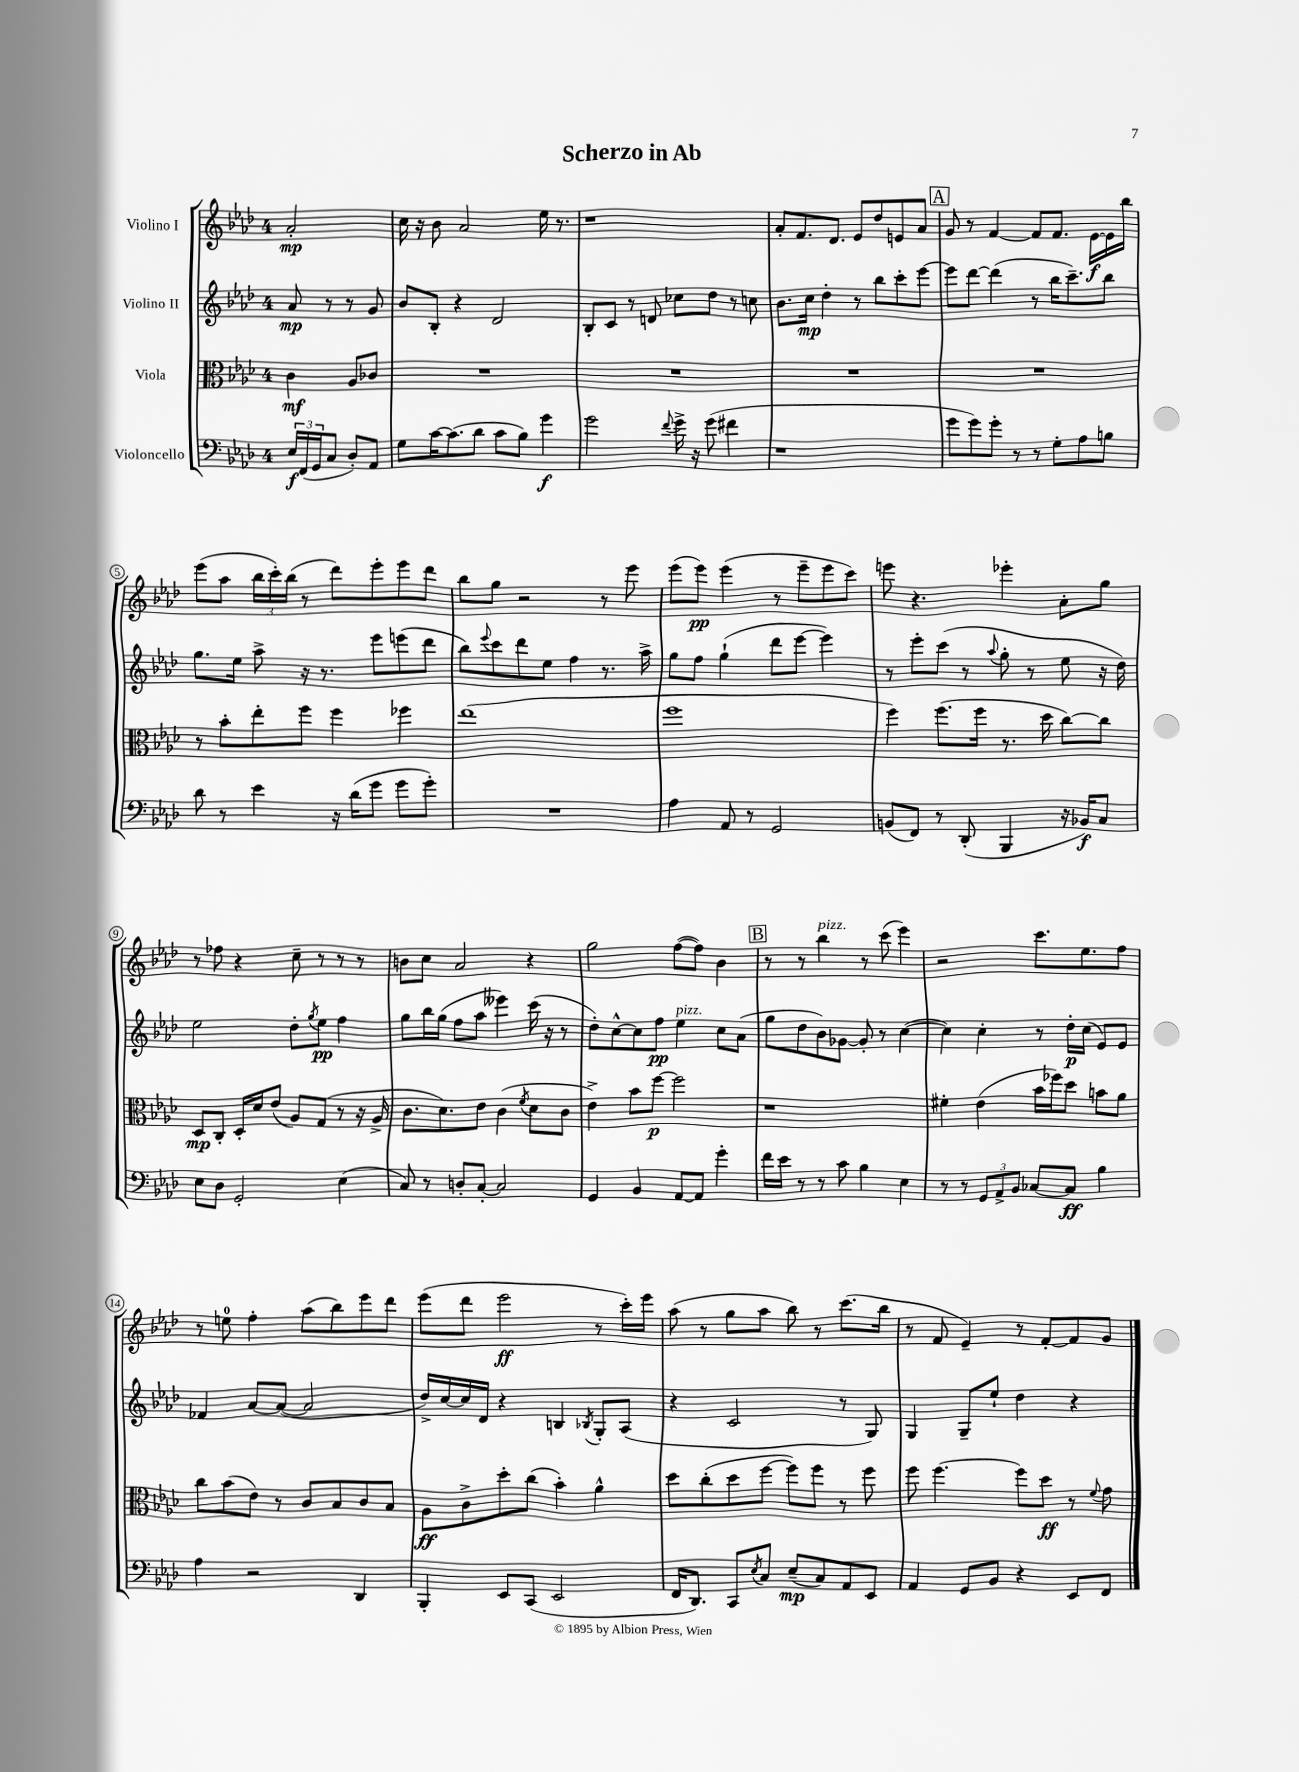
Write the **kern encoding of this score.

**kern	**dynam	**kern	**dynam	**kern	**dynam	**kern	**dynam
*part4	*part4	*part3	*part3	*part2	*part2	*part1	*part1
*staff4	*staff4	*staff3	*staff3	*staff2	*staff2	*staff1	*staff1
*I"Violoncello	*	*I"Viola	*	*I"Violino II	*	*I"Violino I	*
*clefF4	*	*clefC3	*	*clefG2	*	*clefG2	*
*k[b-e-a-d-]	*	*k[b-e-a-d-]	*	*k[b-e-a-d-]	*	*k[b-e-a-d-]	*
*M4/4	*	*M4/4	*	*M4/4	*	*M4/4	*
=	=	=	=	=	=	=	=
24E-/LL	f	4c\	mf	8a-/	mp	2a-'/	mp
(24FF/	.	.	.	.	.	.	.
24GG/J	.	.	.	.	.	.	.
8C/J	.	.	.	8r	.	.	.
8D-'/L)	.	8A-/L	.	8r	.	.	.
8AA-/J	.	8c-X/J	.	8g/	.	.	.
=1	=1	=1	=1	=1	=1	=1	=1
8G\L	.	1r	.	8b-/L	.	16cc\	.
.	.	.	.	.	.	16r	.
[16c\K	.	.	.	8B-'/J	.	8b-\	.
(8.c\]	.	.	.	.	.	.	.
.	.	.	.	4r	.	2a-/	.
8d-\J	.	.	.	.	.	.	.
8c\L	.	.	.	2d-/	.	.	.
8B-\J)	.	.	.	.	.	.	.
4g\	f	.	.	.	.	16ee-\	.
.	.	.	.	.	.	8.r	.
=2	=2	=2	=2	=2	=2	=2	=2
2g\	.	1r	.	8B-'/L	.	1r	.
.	.	.	.	8c/J	.	.	.
.	.	.	.	8r	.	.	.
.	.	.	.	8dn/	.	.	.
8qqf/	.	.	.	.	.	.	.
16g^\	.	.	.	8cc-X\L	.	.	.
16r	.	.	.	.	.	.	.
(8g\	.	.	.	8dd-\J	.	.	.
4f#X\	.	.	.	8r	.	.	.
.	.	.	.	8ccn\	.	.	.
=3	=3	=3	=3	=3	=3	=3	=3
1r	.	1r	.	8.b-\L	.	8a-'/L	.
.	.	.	.	.	.	8.f/	.
.	.	.	.	16cc\Jk	mp	.	.
.	.	.	.	4dd-'\	.	.	.
.	.	.	.	.	.	8.d-/J	.
.	.	.	.	8r	.	8e-/L	.
.	.	.	.	8bb-\L	.	8dd-/	.
.	.	.	.	8ccc'\	.	8en/	.
.	.	.	.	[8eee-\J	.	8a-/J	.
!!LO:REH:place=s1:t=A
=4	=4	=4	=4	=4	=4	=4	=4
8g\L	.	1r	.	8eee-\L]	.	8g/	.
8g\)	.	.	.	[8ddd-\J	.	8r	.
8g'\J	.	.	.	(4ddd-\]	.	[4f/	.
8r	.	.	.	.	.	.	.
8r	.	.	.	8r	.	8f/L]	.
8G'\L	.	.	.	16bb-\KL	.	8.f/J	.
.	.	.	.	8.ccc~\)	.	.	.
8A-\	.	.	.	.	.	.	.
.	.	.	.	.	.	[16e-\LL	f
8Bn\J	.	.	.	8bb-\J	.	16e-\]	.
.	.	.	.	.	.	16bb-\JJ	.
!!LO:LB:g=z
=5	=5	=5	=5	=5	=5	=5	=5
8d-\	.	8r	.	8.gg\L	.	(8eee-\L	.
8r	.	8b-'\L	.	.	.	8aa-\J	.
.	.	.	.	16ee-\Jk	.	.	.
4e-\	.	8ee-'\	.	8aa-^\	.	24bb-\LL	.
.	.	.	.	.	.	24ccc'\)	.
.	.	.	.	.	.	(24bb-\JJ	.
.	.	8ff\J	.	16r	.	8r	.
.	.	.	.	8.r	.	.	.
16r	.	4ff\	.	.	.	8ddd-\L)	.
(16d-\KL	.	.	.	.	.	.	.
8g\J	.	.	.	8eee-\L	.	8eee-'\	.
8g\L	.	4ff-X\	.	(8eeen\	.	8eee-\	.
8g'\J)	.	.	.	8ddd-\J	.	8ddd-\J	.
=6	=6	=6	=6	=6	=6	=6	=6
1r	.	(1ee-	.	8bb-\L)	.	8bb-\L	.
.	.	.	.	8qqeee-/	.	.	.
.	.	.	.	8ccc\	.	8gg\J	.
.	.	.	.	8ddd-\	.	2r	.
.	.	.	.	8ee-\J	.	.	.
.	.	.	.	4ff\	.	.	.
.	.	.	.	8.r	.	8r	.
.	.	.	.	.	.	8eee-\	.
.	.	.	.	16aa-^\	.	.	.
=7	=7	=7	=7	=7	=7	=7	=7
4A-\	.	1ff	.	8gg\L	.	(8eee-\L	.
.	.	.	.	8ff\J	.	8eee-\J)	pp
8AA-/	.	.	.	(4gg`\	.	(4eee-\	.
8r	.	.	.	.	.	.	.
2GG/	.	.	.	8ddd-\L	.	8r	.
.	.	.	.	[8eee-\J	.	8eee-~\L	.
.	.	.	.	4eee-\])	.	8eee-\	.
.	.	.	.	.	.	8ccc\J)	.
=8	=8	=8	=8	=8	=8	=8	=8
(8BBn/L	.	4ff\)	.	8r	.	8eeen\	.
8FF/J)	.	.	.	8eee-'\L	.	4.r	.
8r	.	(8.ff\L	.	(8ccc\J	.	.	.
(8DD-'/	.	.	.	8r	.	.	.
.	.	16ff\Jk	.	.	.	.	.
.	.	.	.	8qqaa-/	.	.	.
4BBB-/	.	8.r	.	8gg'\	.	4eee-X'\	.
.	.	.	.	8r	.	.	.
.	.	16dd-\	.	.	.	.	.
16r	.	[8cc\L)	.	8ee-\	.	8a-'\L	.
16BB-X/KL)	f	.	.	.	.	.	.
8C/J	.	8cc\J]	.	16r	.	8gg\J	.
.	.	.	.	16dd-\)	.	.	.
!!LO:LB:g=z
=9	=9	=9	=9	=9	=9	=9	=9
8E-\L	.	8D-/L	mp	2ee-\	.	8r	.
8D-\J	.	8C'/J	.	.	.	8ff-X\	.
2GG'/	.	16D-'/LL	.	.	.	4r	.
.	.	16d-/J	.	.	.	.	.
.	.	(8e-/J	.	.	.	.	.
.	.	8A-/L)	.	8dd-'\L	.	8cc~\	.
.	.	.	.	8qgg/	.	.	.
.	.	(8G/J	.	8ee-\J	pp	8r	.
(4E-\	.	8r	.	4ff\	.	8r	.
.	.	16r	.	.	.	8r	.
.	.	16A-^/	.	.	.	.	.
=10	=10	=10	=10	=10	=10	=10	=10
8C/)	.	8.c\L	.	8gg\L	.	8bn\L	.
8r	.	.	.	16bb-\L	.	8cc\J	.
.	.	8.d-\)	.	(16gg\JJ	.	.	.
8Dn'/L	.	.	.	8ff\L	.	2a-/	.
[8C'/J	.	8e-\J	.	8aa-\J	.	.	.
2C/]	.	(4c\	.	4eee--X\)	.	.	.
.	.	8qf/	.	.	.	.	.
.	.	8d-\L	.	(16ccc\	.	4r	.
.	.	.	.	16r	.	.	.
.	.	8c\J	.	8r	.	.	.
=11	=11	=11	=11	=11	=11	=11	=11
4GG/	.	4e-^\)	.	8dd-'\L)	.	2gg\	.
.	.	.	.	[8cc^^\	.	.	.
4BB-/	.	8b-\L	.	8cc\]	.	.	.
.	.	[8ff\J	p	8ff\J	pp	.	.
!	!	!	!	!LO:TX:a:i:t=pizz.	!	!	!
[8AA-/L	.	2ff\]	.	4ee-\	.	([8ff\L	.
8AA-/J]	.	.	.	.	.	8ff\J])	.
4g'\	.	.	.	8cc\L	.	4b-\	.
.	.	.	.	(8a-\J	.	.	.
!!LO:REH:place=s1:t=B
=12	=12	=12	=12	=12	=12	=12	=12
16f\LL	.	1r	.	8gg\L	.	8r	.
16e-\JJ	.	.	.	.	.	.	.
8r	.	.	.	8dd-\	.	8r	.
!	!	!	!	!	!	!LO:TX:a:i:t=pizz.	!
8r	.	.	.	8b-\)	.	4bb-\	.
8c\	.	.	.	[8g-X\J	.	.	.
4B-\	.	.	.	8g-'/]	.	8r	.
.	.	.	.	8r	.	(8ccc\	.
4E-\	.	.	.	([4cc\	.	4eee-\)	.
=13	=13	=13	=13	=13	=13	=13	=13
8r	.	4f#X'\	.	4cc\])	.	2r	.
8r	.	.	.	.	.	.	.
12GG/L	.	(4e-\	.	4cc'\	.	.	.
12AA-^/	.	.	.	.	.	.	.
12BB-/J	.	.	.	.	.	.	.
[8C-X/L	.	16b-\LL	.	8r	.	8.ccc\L	.
.	.	16ff-X\J)	.	.	.	.	.
8C-/J]	ff	8dd-\J	.	16dd-'\LL	p	.	.
.	.	.	.	(16cc\JJ	.	8.ee-\	.
4B-\	.	8bn\L	.	8e-/L)	.	.	.
.	.	8a-\J	.	8e-/J	.	8ff\J	.
!!LO:LB:g=z
=14	=14	=14	=14	=14	=14	=14	=14
4A-\	.	8cc\L	.	4f-X/	.	8r	.
.	.	(8b-\	.	.	.	8een\	.
2r	.	8e-\J)	.	[8a-/L	.	4ff'\	.
.	.	8r	.	(8a-/J_	.	.	.
.	.	8c/L	.	2a-/]	.	(8aa-\L	.
.	.	8B-/	.	.	.	8bb-\)	.
4DD-/	.	8c/	.	.	.	8eee-\	.
.	.	8B-/J	.	.	.	8ddd-\J	.
=15	=15	=15	=15	=15	=15	=15	=15
4BBB-'/	.	8A-\L	ff	16dd-^/LL)	.	(8eee-\L	.
.	.	.	.	[16cc/	.	.	.
.	.	8c^\	.	16cc/]	.	8ddd-\J	.
.	.	.	.	16d-/JJ	.	.	.
8EE-/L	.	8dd-'\	.	4r	.	2eee-\	ff
(8CC/J	.	(8cc\J	.	.	.	.	.
2EE-/	.	4b-'\)	.	4Bn/	.	.	.
.	.	.	.	8qB-X/	.	.	.
.	.	4a-^^\	.	8G'/L	.	8r	.
.	.	.	.	(8A-/J	.	16ccc'\LL)	.
.	.	.	.	.	.	16eee-\JJ	.
=16	=16	=16	=16	=16	=16	=16	=16
16FF/KL	.	8dd-\L	.	4r	.	(8aa-\	.
8.DD-/J)	.	.	.	.	.	.	.
.	.	(8cc'\	.	.	.	8r	.
8CC/L	.	8dd-\	.	2c/	.	8gg\L	.
8qE-/	.	.	.	.	.	.	.
8C/J	.	[8ff\J	.	.	.	8aa-\J	.
(8E-~/L	mp	8ff\L])	.	.	.	8bb-\)	.
8C/)	.	8ff\J	.	.	.	8r	.
8AA-/	.	8r	.	8r	.	(8.ccc\L	.
8EE-/J	.	8ff\	.	8G/)	.	.	.
.	.	.	.	.	.	16bb-\Jk	.
=17	=17	=17	=17	=17	=17	=17	=17
4AA-/	.	8ff\	.	4G/	.	8r	.
.	.	[4.ff\	.	.	.	8f/	.
8GG/L	.	.	.	8G~/L	.	4e-~/)	.
8BB-/J	.	.	.	8ee-`/J	.	.	.
4r	.	8ff\L]	.	4dd-\	.	8r	.
.	.	8dd-\J	ff	.	.	[8f'/L	.
8EE-/L	.	8r	.	4r	.	8f/]	.
.	.	8qqf/	.	.	.	.	.
8FF/J	.	8g\	.	.	.	8g/J	.
==	==	==	==	==	==	==	==
*-	*-	*-	*-	*-	*-	*-	*-
